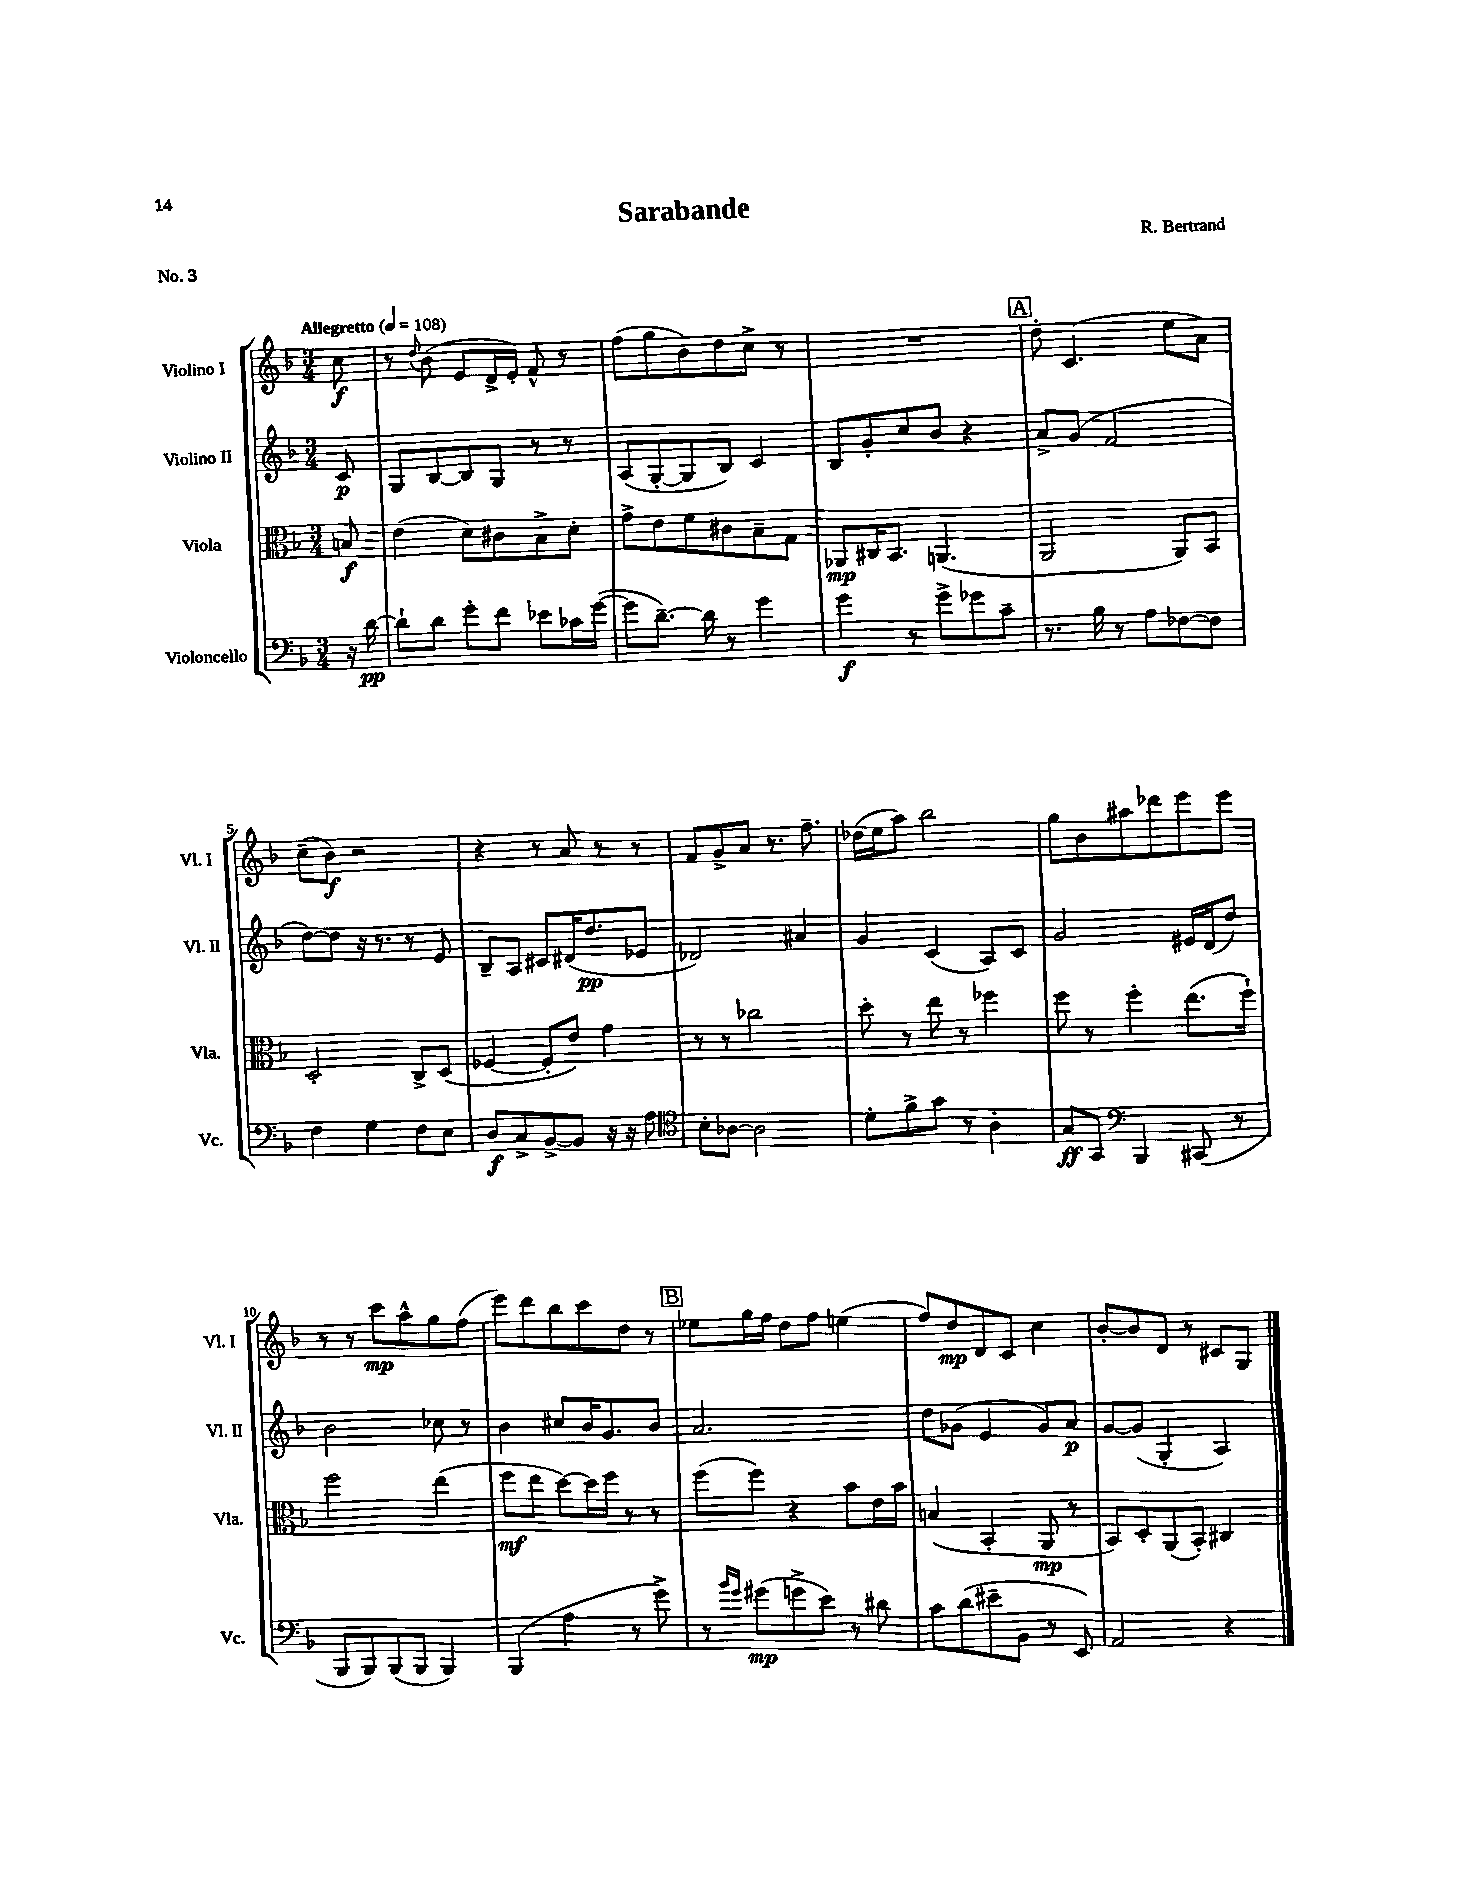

**kern	**kern	**kern	**kern
*staff4	*staff3	*staff2	*staff1
*clefF4	*clefC3	*clefG2	*clefG2
*k[b-]	*k[b-]	*k[b-]	*k[b-]
*M3/4	*M3/4	*M3/4	*M3/4
*MM108	*MM108	*MM108	*MM108
16r	8B/	8c/	8cc\
[16d\	.	.	.
=	=	=	=
8d`\]L	(4e\	8G/L	8r
.	.	.	8qqdd/
8d\J	.	[8B-/	(8b-\
8g'\L	8d\L)	8B-/]	8e/L
8f\J	8c#\	8G/J	16d^/L
.	.	.	16e'/JJ)
8e-\L	8B-^\	8r	8f^^/
16c-\L	8d'\J	8r	8r
([16g\JJ	.	.	.
=	=	=	=
8g\]L	8g^\L	(8A/L	(8ff\L
[8.d~\J)	8e\	[8G'/	8gg\
.	8f\	8G/]	8b-\)
16d\]	.	.	.
8r	8c#\	8B-/J)	8dd\
4g\	8B-~\	4c/	8cc^\J
.	8G\J	.	8r
=	=	=	=
4g\	8AA-/L	8B-/L	2.r
.	16C#/K	8g'/	.
.	8.BB-/J	.	.
8r	.	8cc/	.
8g^\L	(4.AA/	8b-/J	.
8g-\	.	4r	.
8c~\J	.	.	.
=	=	=	=
8.r	2AA/	8a^/L	8dd'\
.	.	(8g/J	(4.c/
16B-\	.	.	.
8r	.	2f/	.
8A\L	.	.	.
[8F-\	8AA/L)	.	8ee\L
8F-\]J	8BB-/J	.	8a\J)
=	=	=	=
4F\	2D'/	[8dd\L)	(8cc~\L
.	.	8dd\]J	8b-\J)
4G\	.	16r	2r
.	.	8.r	.
8F\L	8C^/L	8r	.
8E\J	(8D/J	8e/	.
=	=	=	=
8D/L	[4F-/	8B-~/L	4r
8C^/	.	8A/J	.
[8BB-^/	8F-'/]L	8c#/L	8r
8BB-/]J	8e/J)	(16d#/K	8a/
.	.	8.dd/	.
16r	4g\	.	8r
16r	.	.	.
8A\	.	8e-/J	8r
=	=	=	=
*clefC4	*	*	*
8B-'\L	8r	2d-/)	8f/L
[8A-\J	8r	.	8g^/
2A-\]	2cc-\	.	8a/J
.	.	.	8.r
.	.	4a#/	.
.	.	.	8.ff~\
=	=	=	=
8d'\L	8dd'\	4g/	(16dd-\LL
.	.	.	16ee\J
8f^\	8r	.	8aa\J)
8g\J	8ee\	(4c/	2bb-\
8r	8r	.	.
4A'\	4ff-\	8A/L)	.
.	.	8c/J	.
=	=	=	=
8G/L	8ff\	2g/	8gg\L
8GG/J	8r	.	8b-\
*clefF4	*	*	*
4BBB-/	4ff'\	.	8aa#\
.	.	.	8ddd-\
(8CC#/	(8.ee\L	16e#/LL	8eee\
.	.	(16d/J	.
8r	.	8dd/J)	8eee\J
.	16ff`\Jk)	.	.
=	=	=	=
8BBB-/L	2ff\	2b-\	8r
8BBB-/)	.	.	8r
(8BBB-/	.	.	8ccc\L
8BBB-/J	.	.	8aa^^\
4BBB-/)	(4ee\	8cc-\	8gg\
.	.	8r	(8ff\J
=	=	=	=
(4BBB-/	8ff\L	4b-\	8eee\L)
.	8ee\J	.	8ddd\
4A\	[8dd\L)	8cc#/L	8bb-\
.	16dd\]L	16b-/K	8ccc\
.	16ff\JJ	8.g/	.
8r	8r	.	8dd\J
8g^\)	8r	8b-/J	8r
=	=	=	=
8r	(8ff\L	2.a/	8ee-\L
16qqb-/LL	.	.	.
16qqg/JJ	.	.	.
(8g#\L	8ff\J)	.	16gg\L
.	.	.	16ff\JJ
8g^\	4r	.	8dd\L
8e\J)	.	.	8ff\J
8r	8b-\L	.	(4ee\
8d#\	16e\L	.	.
.	16b-\JJ	.	.
=	=	=	=
8c\L	(4B/	8dd\L	8ff/L)
(8d\	.	(8g-\J	8dd/
8e#~\	4BB-'/	4e/	8d/
8BB-\J	.	.	8c/J
8r	8AA/	8g-/L)	4cc\
8EE/)	8r	8a/J	.
=	=	=	=
2AA/	8BB-/L)	[8g/L	[8b-'/L
.	8D'/	(8g/]J	8b-/]
.	(8AA/	4G'/	8d/J
.	8BB-'/J)	.	8r
4r	4C#/	4A/)	8c#/L
.	.	.	8G/J
==	==	==	==
*-	*-	*-	*-
